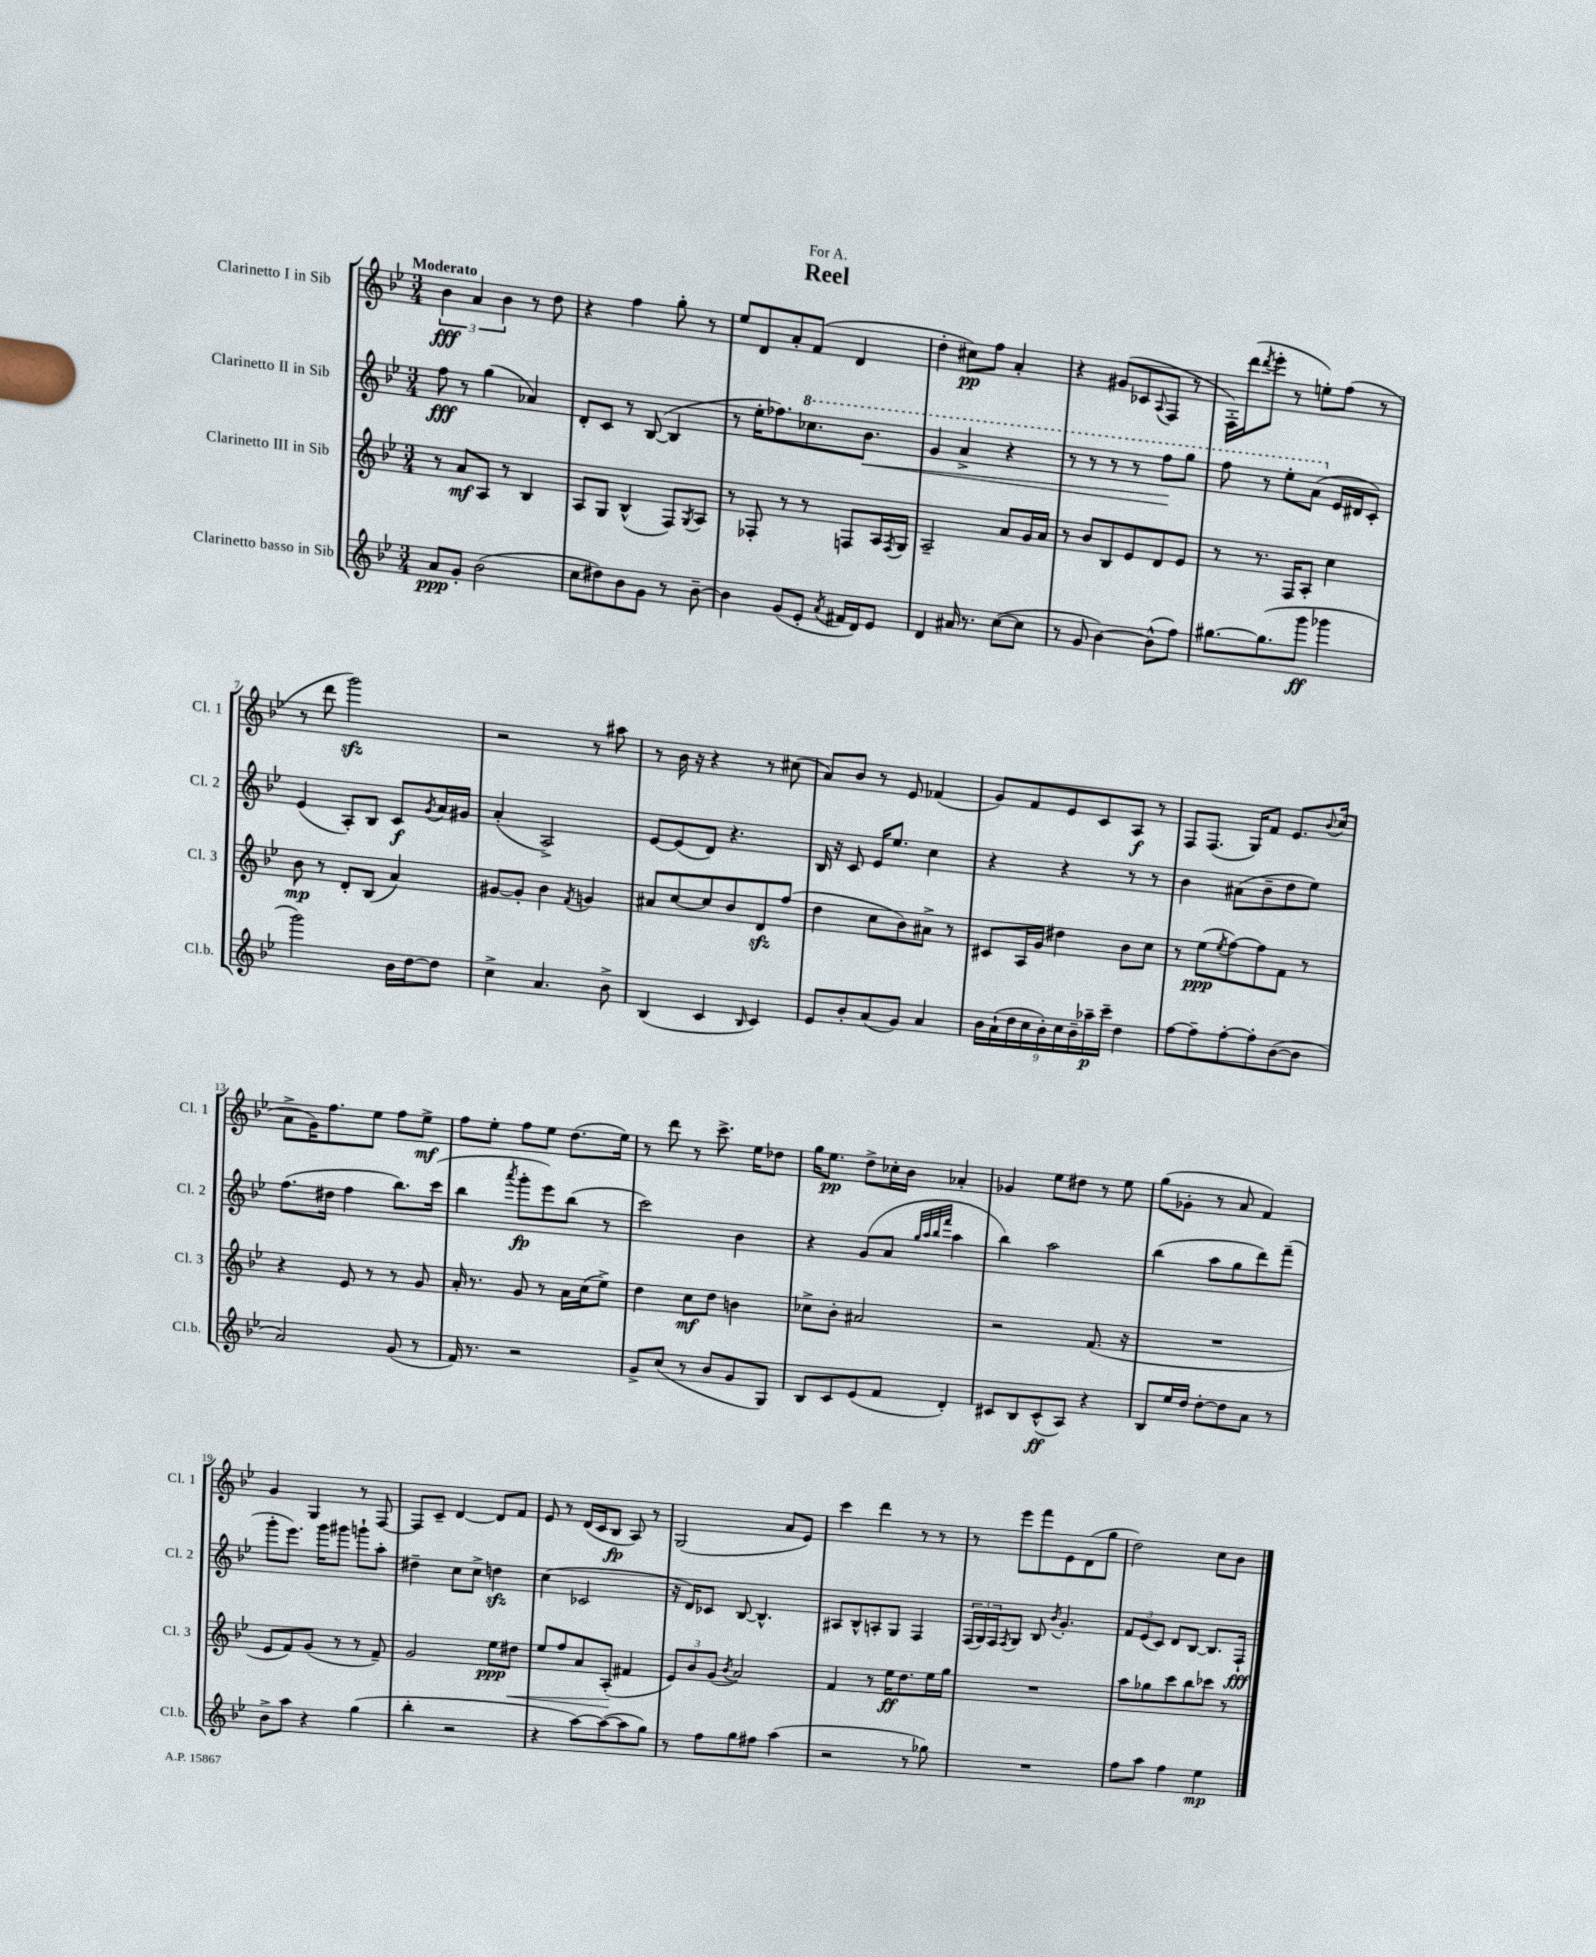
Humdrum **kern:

**kern	**kern	**kern	**kern
*staff4	*staff3	*staff2	*staff1
*clefG2	*clefG2	*clefG2	*clefG2
*k[b-e-]	*k[b-e-]	*k[b-e-]	*k[b-e-]
*M3/4	*M3/4	*M3/4	*M3/4
8a	8r	8ff	6b-
8g'	8a	8r	.
.	.	.	6a
(2b-	8A	(4gg	.
.	.	.	6b-
.	8r	.	.
.	4B-	4a-)	8r
.	.	.	8dd
=	=	=	=
8cc	8A	8d'	4r
8dd#)	8G	8c	.
8b-	(4B-^^	8r	4ff
8g	.	([8B-	.
8r	8F)	4B-]	8gg'
.	8qG	.	.
[8b-~	8A	.	8r
=	=	=	=
4b-]	8r	8r	8ee-
.	8F-'	16ee-'	8d
.	.	8.ff-)	.
(8g	8r	.	8a'
8e-'	8r	8.ccc-	(8f
8qa	.	.	.
16f#	8F	.	4d
16d)	.	8.bb-	.
8e-	16A	.	.
.	8qF	.	.
.	16G	.	.
=	=	=	=
4d	2A~	4gg	4dd'
16a#	.	4aa^	8cc#)
8.r	.	.	.
.	.	.	8ff
([8cc	8a	4r	4a'
8cc]	16g	.	.
.	16a	.	.
=	=	=	=
8r	8r	8r	4r
8g	8b-	8r	.
[4b-)	8B-	8r	(8g#
.	8e-	8r	8c-
.	.	.	8qqA
(8b-^^]	8d	8fff	8F
8ff)	8e-	8ggg	8r
=	=	=	=
[8.gg#	8r	8fff	16F')
.	.	.	(16ddd
.	.	.	8qddd
.	8.r	8r	8eee-'
(8.gg#]	.	.	.
.	.	8eee-'	8r
.	16F	.	.
8ggg	8A'	(8aa	8ee')
4ggg-	4cc	16e-	(8ff
.	.	16d#	.
.	.	8c')	8r
=	=	=	=
2ggg)	8b-	(4e-	8r
.	8r	.	8ddd
.	8d'	8A')	2ggg)
.	(8B-	8B-	.
16b-	4a)	8c	.
[16dd	.	.	.
.	.	8qg	.
8dd]	.	16a	.
.	.	16g#	.
=	=	=	=
4cc^	[8g#	(4a'	2r
.	8g#']	.	.
4.a	4b-	2A^)	.
.	8qf	.	.
.	4g	.	8r
8b-^	.	.	8aa#
=	=	=	=
(4B-	8a#	[8e-	8r
.	[8cc	(8e-]	16b-
.	.	.	16r
4c	8cc]	8d)	4r
.	8b-	4.r	.
16qqB-	.	.	.
4c)	8d	.	8r
.	(8ff	.	(8cc#
=	=	=	=
8e-	4dd	16B-	8a)
.	.	16r	.
8b-'	.	8c	8b-
(8a	8cc	16e-	8r
.	.	8.ee-	.
8g)	8b-)	.	8e-
4a	8a#^	4cc	(4f-
.	8r	.	.
=	=	=	=
18b-	8c#	4r	8g)
(18a`	.	.	.
18dd	.	.	.
.	16A	.	8f
18cc	.	.	.
.	16g	.	.
18b-')	.	.	.
.	4dd#	4r	8e-
18cc	.	.	.
18b-~	.	.	.
.	.	.	8c
18aa-~	.	.	.
18ccc~	.	.	.
4dd	8b-	8r	8A
.	8cc	8r	8r
=	=	=	=
[8ff	8r	4b-	8F
8ff~]	(8ee-	.	(8.F
.	8qee-	.	.
[8ff'	[8ff)	(8a#	.
.	.	.	16G)
8ff']	8ff]	8b-~	8f
([8b-	8f	8dd	8.e-
8b-]	8r	8ee-)	.
.	.	.	8qqb-
.	.	.	(16cc
=	=	=	=
2a)	4r	(8.ff	8a^
.	.	.	16g)
.	.	16dd#	8.ff
.	8e-	4ff	.
.	8r	.	8ee-
(8g	8r	8.bb-)	8ff
8r	8g	.	8ee-^
.	.	(16ccc	.
=	=	=	=
16f)	16a'	4bb-	8ff
8.r	8.r	.	.
.	.	.	8ee-'
.	.	8qaaa	.
2r	8g	8ggg'	8ff
.	8r	8eee-)	8ee-
.	16a	(8bb-	(8.dd
.	(16cc	.	.
.	8ee-^)	8r	.
.	.	.	16ee-)
=	=	=	=
8g^	4dd	2ccc)	8r
(8cc	.	.	8ddd
8r	8cc	.	8r
8b-	8dd	.	8.ccc^
8g	4b	4b-	.
.	.	.	16ee-
8G)	.	.	8dd-
=	=	=	=
8B-	8cc-^	4r	16gg
.	.	.	8.ee-
8c	8b-'	.	.
(8e-	2a#	(8g	8dd^
8f	.	8a	16cc-'
.	.	.	16b-
.	.	32qqgg	.
.	.	32qqaa	.
.	.	32qqbb-	.
.	.	32qqfff	.
4d')	.	4aa	4a-'
=	=	=	=
8c#	2r	4bb-)	4g-
8B-	.	.	.
(8c#^^	.	2aa	8ee-
8A)	.	.	8dd#
4r	(8.f	.	8r
.	.	.	8ee-
.	16r	.	.
=	=	=	=
8B-	2.r	(4bb-	(8gg
16ee-	.	.	8g-'
16dd	.	.	.
[8dd'	.	8aa	8r
8dd]	.	8gg	8a
8a	.	8ddd)	4f)
8r	.	(8fff~	.
=	=	=	=
8b-^	8e-	8ggg'	4g
8aa	8f)	8.eee-)	.
4r	(8g	.	4G
.	.	16ggg	.
.	8r	8ggg#	.
(4gg	8r	8ggg`	8r
.	8f~)	8aa'	[8F
=	=	=	=
4bb-'	2g	4dd#~	8F]
.	.	.	8c~
2r	.	8cc	[4d
.	.	8cc^	.
.	8ee-	4dd	8d]
.	8dd#	.	8f
=	=	=	=
4r	8ee-	(4cc	8e-
.	8ff	.	8r
[8aa)	8a	2c-	(16d
.	.	.	16c
(8aa_	(8A'	.	8B-
8aa]	4f#	.	8A)
8gg)	.	.	8r
=	=	=	=
8r	12e-)	16r	(2G
.	.	16d)	.
.	12b-	.	.
8ff	.	8c-	.
.	(12g	.	.
.	8qb-	.	.
8gg	2a)	[8B-	.
8ff#	.	4.B-^^]	.
(4aa	.	.	8a
.	.	.	8e-)
=	=	=	=
2r	4f	8A#	4ccc
.	.	8B-^^	.
.	8r	8A'	4ddd
.	16ee-	8G	.
.	8.dd	.	.
8r	.	4F	8r
8gg-)	16ee-	.	8r
.	16gg	.	.
=	=	=	=
2.r	2.r	(24F	8r
.	.	24G)	.
.	.	24F	.
.	.	8qF	.
.	.	8G	8eee-
.	.	8B-	8fff
.	.	8qb-	.
.	.	4.g'	8e-
.	.	.	(8d
.	.	.	8gg
=	=	=	=
8ff	8aa	12f	2dd)
.	.	(12e-	.
8aa	8gg-	.	.
.	.	12c)	.
4ff	8ccc	8d	.
.	8bb-	[8B-	.
4ee-	8ccc-	8.B-]	8cc
.	8r	.	8b-
.	.	16F`	.
==	==	==	==
*-	*-	*-	*-
